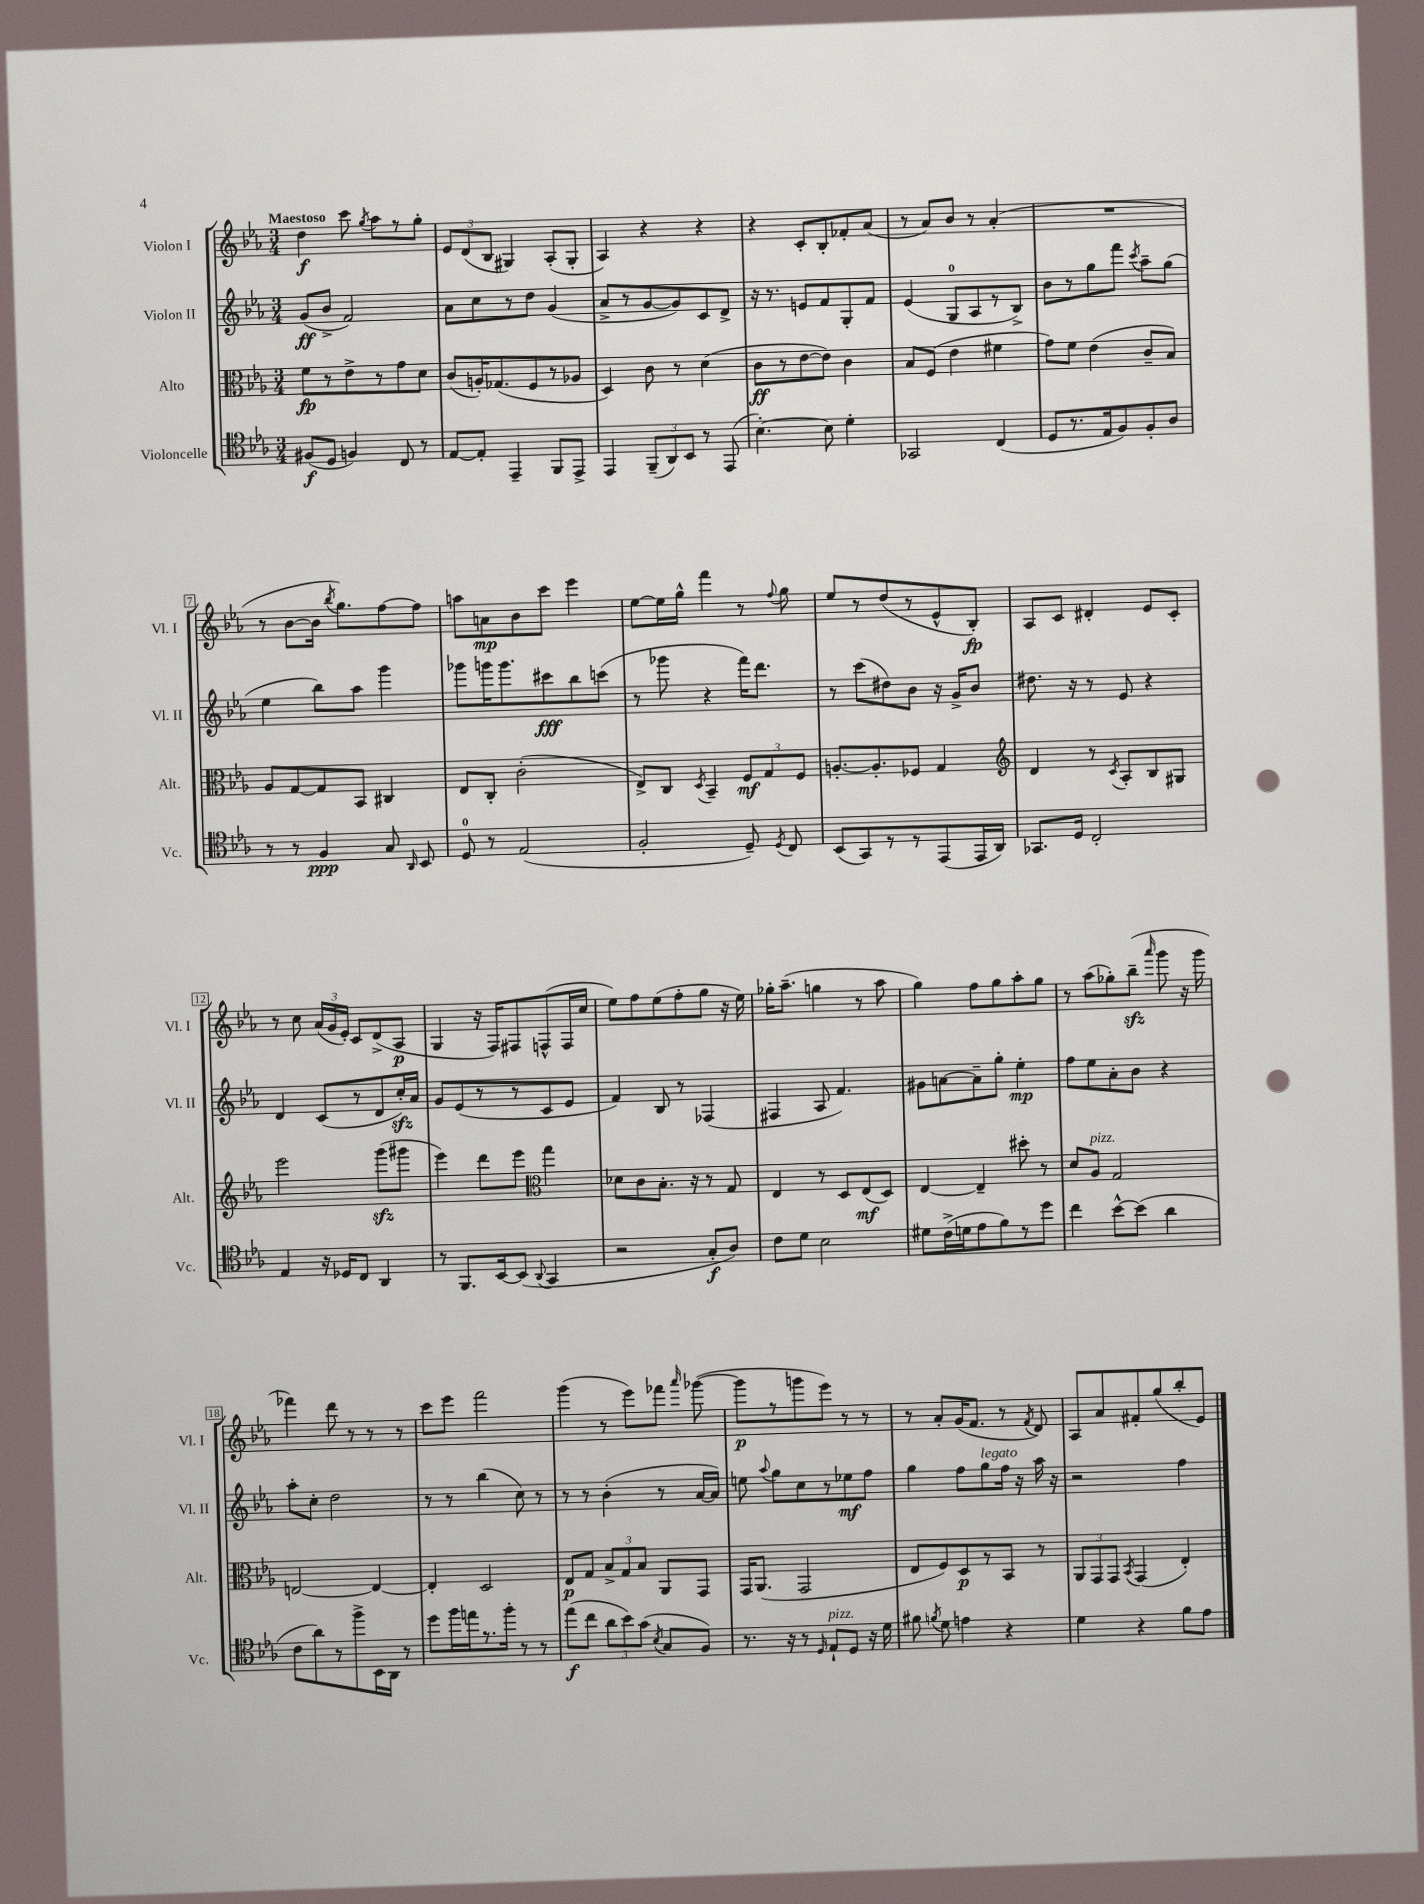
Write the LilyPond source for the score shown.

<<
\new StaffGroup <<
\new Staff = "s0" \with { instrumentName = "Violon I" shortInstrumentName = "Vl. I" } {
    \clef treble \key ees \major \numericTimeSignature \time 3/4 \tempo "Maestoso"
    \autoBeamOff d''4\f c'''8 \acciaccatura { g''8 } aes''8[ r8 g''8]-. |
    \tuplet 3/2 { ees'8[ d'8( bes8] } gis4) aes8[-.( gis8]-. |
    aes4) r4 r4 |
    r4 c'8[-. bes8-. fes'8-. aes'8]( |
    r8 aes'8[) bes'8] r8 aes'4-.( |
    R2. |
    r8 bes'8[~ bes'16] \acciaccatura { bes''8 } g''8.[) f''8~ f''8] |
    a''8[ a'8\mp bes'8 c'''8] ees'''4 |
    ees''8[~ ees''16 g''16]-^ f'''4 r8 \appoggiatura { f''8 } g''8 |
    ees''8[ r8 d''8( r8 ees'8-^ bes8]-.\fp) |
    aes8[ c'8] dis'4-. ees'8[ c'8]-. |
    r8 c''8 \tuplet 3/2 { aes'16[( g'16 ees'16]-.) } c'8[ d'8->( aes8]\p |
    g4 r16 f16[) fis8 f8-^( f16 c''16] |
    ees''8[) f''8 ees''8( f''8-. g''8] r16 ees''16) |
    ges''16[-. aes''8.]--( g''4 r8 aes''8 |
    g''4) f''8[ g''8 aes''8-. g''8] |
    r8 aes''8[( ges''8-.) bes''8]--\sfz( \grace { aes'''16 } g'''8 r16 g'''16 |
    fes'''4) d'''8 r8 r8 r8 |
    c'''8[ ees'''8] f'''2 |
    g'''4( r8 ees'''8[) fes'''8] \grace { aes'''16 } ges'''8~( |
    ges'''8[\p r8 g'''8 ees'''8]) r8 r8 |
    r8 aes'8[-. g'16( f'8.] r8 \acciaccatura { f'8 } d'8) |
    aes8[ aes'8 fis'8-. g''8( bes''8-. ees'8]) \bar "|." |
}
\new Staff = "s1" \with { instrumentName = "Violon II" shortInstrumentName = "Vl. II" } {
    \clef treble \key ees \major \numericTimeSignature \time 3/4
    \autoBeamOff g'8[\ff( bes'8]-> f'2) |
    aes'8[ c''8 r8 d''8] g'4( |
    aes'8[-> r8 g'8~ g'8) c'8 d'8]-> |
    r16 r8. e'8[ f'8 g8-. f'8] |
    ees'4( g8[-0 aes8 r8 bes8]->) |
    bes'8[ r8 g''8 f'''8] \acciaccatura { c'''8 } aes''8[-- g''8]( |
    ees''4 bes''8[) aes''8] g'''4 |
    ges'''8[ g'''16 g'''8. cis'''8\fff bes''8 c'''8]( |
    r8 ges'''8 r4 f'''16[) d'''8.] |
    r8 c'''8[( dis''8) bes'8] r16 g'16[-> bes'8] |
    dis''8. r16 r8 ees'8 r4 |
    d'4 c'8[( r8 d'8 c''16-.\sfz) aes'16] |
    g'8[ ees'8( r8 r8 c'8 ees'8] |
    f'4) bes8 r8 fes4( |
    fis4 aes8 f'4.) |
    gis'8[ a'8~ a'8-- g''8]-. ees''4-.\mp |
    f''8[ ees''8 aes'8-. bes'8] r4 |
    aes''8[-. c''8]-. d''2 |
    r8 r8 bes''4( c''8) r8 |
    r8 r8 bes'4-.( r8 aes'16[~ aes'16]) |
    e''8 \appoggiatura { aes''8 } g''8[ c''8 r8 ees''8\mf f''8] |
    g''4 f''8[ g''8^\markup { \italic "legato" } f''16] r16 aes''16 r16 |
    r2 f''4 \bar "|." |
}
\new Staff = "s2" \with { instrumentName = "Alto" shortInstrumentName = "Alt." } {
    \clef alto \key ees \major \numericTimeSignature \time 3/4
    \autoBeamOff f'8[\fp r8 ees'8-> r8 g'8 d'8] |
    c'8[( a16-.) ges8.( f8 r8 aes8] |
    d4) c'8 r8 d'4( |
    c'8[\ff r8 ees'8~ ees'8]) c'4 |
    bes8[ f8]( ees'4 fis'4 |
    g'8[) f'8] ees'4( c'8[-- bes8]) |
    aes8[ g8~ g8 bes,8] cis4 |
    ees8[ c8]-. c'2-.( |
    ees8[->) c8] \acciaccatura { d8 } bes,4-- \tuplet 3/2 { f8[\mf g8 f8] } |
    a8.[~-. a8.-. fes8] g4 |
    \clef treble d'4 r8 \acciaccatura { c'8 } aes8[-. bes8 gis8] |
    ees'''2 g'''8[\sfz( gis'''8] |
    ees'''4) d'''8[ ees'''8] \clef alto g''4 |
    des'8[ c'8 bes8.]-. r16 r8 g8 |
    ees4 r8 d8[ ees8\mf( d8]) |
    ees4~ ees4-- dis''8-. r8 |
    d'8[ aes8]^\markup { \italic "pizz." } g2 |
    e2~ e4~ |
    e4-. d2 |
    ees8[\p g8] \tuplet 3/2 { bes8[-> g8 bes8] } aes,8[ g,8] |
    g,16[ aes,8.]( g,2 |
    ees8[ f8) d8\p r8 bes,8] r8 |
    \tuplet 3/2 { aes,8[ g,8 g,8] } \acciaccatura { bes,8 } g,4( ees4-.) \bar "|." |
}
\new Staff = "s3" \with { instrumentName = "Violoncelle" shortInstrumentName = "Vc." } {
    \clef tenor \key ees \major \numericTimeSignature \time 3/4
    \autoBeamOff fis8[\f( d8] f4) c8 r8 |
    ees8[~ ees8]-. ees,4-- f,8[ ees,8]-> |
    ees,4 \tuplet 3/2 { f,8[--( aes,8) bes,8] } r8 ees,8( |
    bes4.~-.) bes8 d'4-. |
    ges,2 c4( |
    d8[ r8. ees16 f8) f8-. aes8] |
    r8 r8 f4\ppp g8 \grace { aes,16 } bes,8 |
    d8-0 r8 ees2( |
    f2-. d8--) \acciaccatura { d8 } c8 |
    bes,8[( g,8) r8 r8 ees,8( ees,16 aes,16]) |
    ges,8.[ d16] c2-. |
    ees4 r16 des16[ c8] aes,4 |
    r8 f,8.[ bes,16~ bes,8]( \appoggiatura { aes,8 } g,4 |
    r2 g8[-.\f aes8]) |
    c'8[ d'8] bes2 |
    dis'8[ c'16->( d'16 ees'8 f'8) r8 d''8] |
    c''4 bes'8[~-^ bes'8]( aes'4 |
    c'8[ aes'8) r8 f''8-> bes,16 aes,16] r8 |
    d''8[ f''16 e''16 r8. f''16]-. r8 r8 |
    ees''8[\f( c''8] \tuplet 3/2 { aes'8[ bes'8) g'8]( } \acciaccatura { bes8 } g8[ f8]) |
    r8. r16 r8 \grace { d16 } ees8[-!^\markup { \italic "pizz." } d8] r16 d'16 |
    fis'8 \acciaccatura { f'8 } d'8 e'4 r4 |
    d'4 r4 f'8[ ees'8] \bar "|." |
}
>>
>>
\layout { \context { \Score \override BarNumber.stencil = #(make-stencil-boxer 0.1 0.3 ly:text-interface::print) } }
